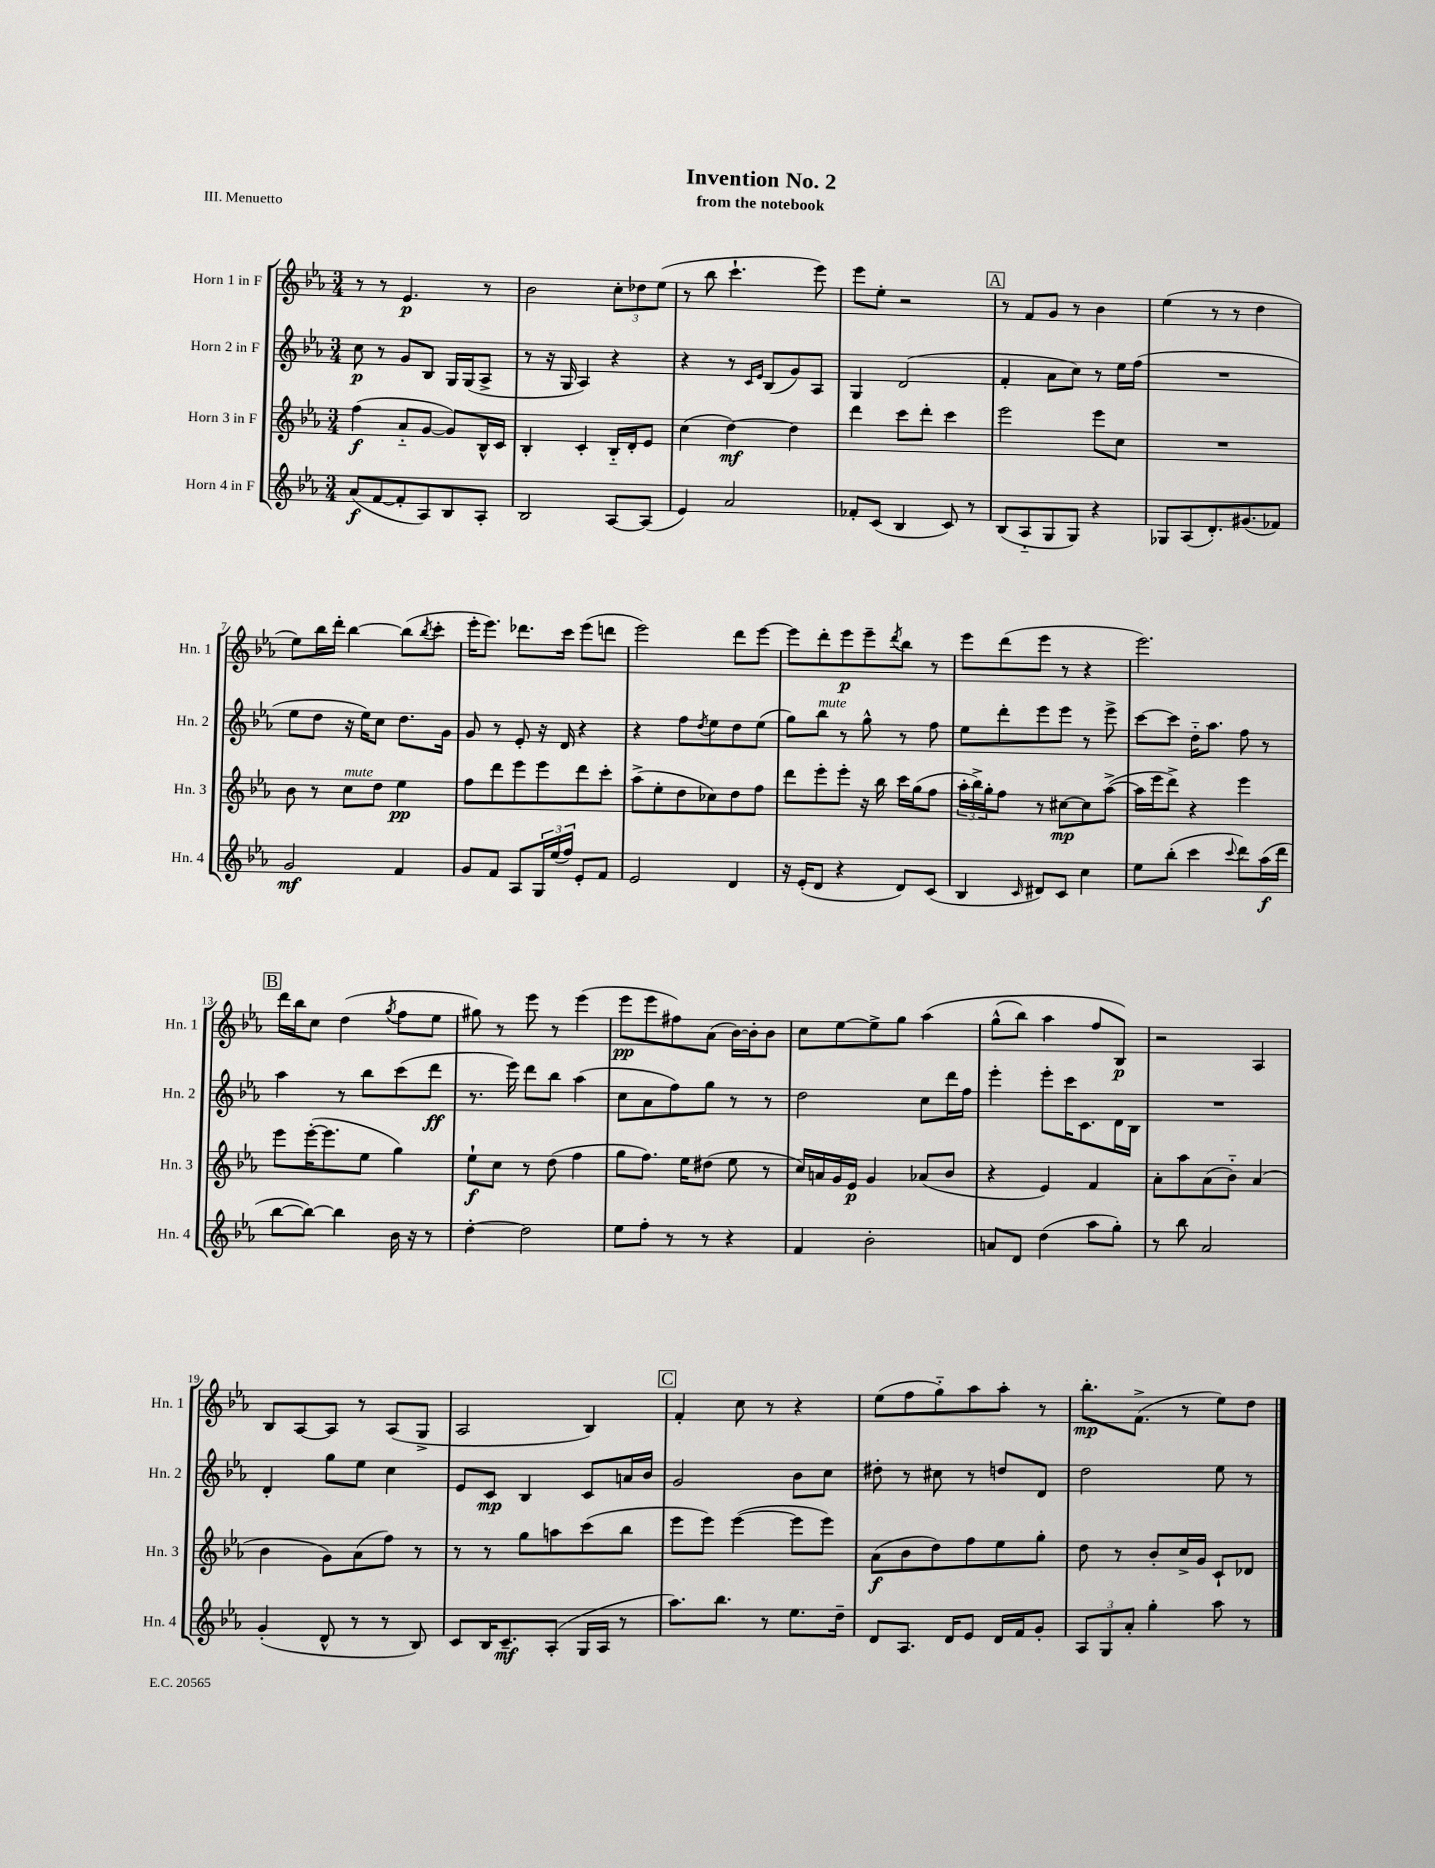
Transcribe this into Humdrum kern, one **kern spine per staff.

**kern	**dynam	**kern	**dynam	**kern	**dynam	**kern	**dynam
*part4	*part4	*part3	*part3	*part2	*part2	*part1	*part1
*staff4	*staff4	*staff3	*staff3	*staff2	*staff2	*staff1	*staff1
*I"Horn 4 in F	*	*I"Horn 3 in F	*	*I"Horn 2 in F	*	*I"Horn 1 in F	*
*I'Hn. 4	*	*I'Hn. 3	*	*I'Hn. 2	*	*I'Hn. 1	*
*clefG2	*	*clefG2	*	*clefG2	*	*clefG2	*
*k[b-e-a-]	*	*k[b-e-a-]	*	*k[b-e-a-]	*	*k[b-e-a-]	*
*M3/4	*	*M3/4	*	*M3/4	*	*M3/4	*
=1	=1	=1	=1	=1	=1	=1	=1
(8a-/L	f	(4ff\	f	8cc\	p	8r	.
[8f/	.	.	.	8r	.	8r	.
8f'/]	.	8a-/L	.	8g/L	.	4.e-/	p
8A-/)	.	[8g/J	.	8B-/J	.	.	.
8B-/	.	8g/L])	.	16G/LL	.	.	.
.	.	.	.	(16G/J	.	.	.
8A-'/J	.	16B-^^/L	.	8A-^/J	.	8r	.
.	.	16c/JJ	.	.	.	.	.
=2	=2	=2	=2	=2	=2	=2	=2
2B-/	.	4B-'/	.	8r	.	2b-\	.
.	.	.	.	16r	.	.	.
.	.	.	.	16G/	.	.	.
.	.	4c'/	.	4A-/)	.	.	.
[8A-/L	.	16B-/LL	.	4r	.	12cc'\L	.
.	.	16d'/J	.	.	.	.	.
.	.	.	.	.	.	12dd-X\	.
(8A-/J]	.	8e-/J	.	.	.	.	.
.	.	.	.	.	.	(12ee-\J	.
=3	=3	=3	=3	=3	=3	=3	=3
4e-/)	.	(4cc\	.	4r	.	8r	.
.	.	.	.	.	.	8bb-\	.
2a-/	.	[4dd\)	mf	8r	.	4.ccc`\	.
.	.	.	.	16qqc/LL	.	.	.
.	.	.	.	16qqe-/JJ	.	.	.
.	.	.	.	(8B-/L	.	.	.
.	.	4dd\]	.	8g/)	.	.	.
.	.	.	.	8A-/J	.	8eee-\)	.
=4	=4	=4	=4	=4	=4	=4	=4
8f-X'/L	.	4ddd\	.	4G/	.	8eee-\L	.
(8c/J	.	.	.	.	.	8ee-'\J	.
4B-/	.	8ccc\L	.	(2d/	.	2r	.
.	.	8ddd'\J	.	.	.	.	.
8c/)	.	4ccc\	.	.	.	.	.
8r	.	.	.	.	.	.	.
!!LO:REH:place=s1:t=A
=5	=5	=5	=5	=5	=5	=5	=5
(8B-/L	.	2eee-\	.	4f'/	.	8r	.
8A-/	.	.	.	.	.	8f/L	.
8G/	.	.	.	8a-\L	.	8g/J	.
8G/J)	.	.	.	8cc\J)	.	8r	.
4r	.	8eee-\L	.	8r	.	4b-\	.
.	.	8cc\J	.	16ee-\LL	.	.	.
.	.	.	.	(16ff\JJ	.	.	.
=6	=6	=6	=6	=6	=6	=6	=6
8G-X/L	.	2.r	.	2.r	.	(4ee-\	.
(8A-/	.	.	.	.	.	.	.
8.d'/)	.	.	.	.	.	8r	.
.	.	.	.	.	.	8r	.
(8.g#X/	.	.	.	.	.	.	.
.	.	.	.	.	.	4dd\	.
8f-X/J)	.	.	.	.	.	.	.
!!LO:LB:g=z
=7	=7	=7	=7	=7	=7	=7	=7
2g/	mf	8b-\	.	8ee-\L	.	8ee-\L)	.
.	.	8r	.	8dd\J	.	16bb-\L	.
.	.	.	.	.	.	16ddd'\JJ	.
!	!	!LO:TX:a:i:t=mute	!	!	!	!	!
.	.	8cc\L	.	16r	.	[4bb-\	.
.	.	.	.	16ee-\KL)	.	.	.
.	.	8dd\J	.	8cc\J	.	.	.
4f/	.	4ee-\	pp	8.dd\L	.	(8bb-\L]	.
.	.	.	.	.	.	8qbb-/	.
.	.	.	.	.	.	8ccc'\J	.
.	.	.	.	16g\Jk	.	.	.
=8	=8	=8	=8	=8	=8	=8	=8
8g/L	.	8ff\L	.	8g/	.	16eee-'\KL	.
.	.	.	.	.	.	8.eee-\J)	.
8f/J	.	8ddd\	.	8r	.	.	.
8A-/L	.	8eee-\	.	8e-'/	.	8.ddd-X\L	.
24G/L	.	8eee-\	.	16r	.	.	.
(24ee-/	.	.	.	.	.	.	.
.	.	.	.	16d/	.	16ccc\Jk	.
24ff/JJ)	.	.	.	.	.	.	.
8e-'/L	.	8ddd\	.	4r	.	(8eee-\L	.
8f/J	.	8ccc'\J	.	.	.	8dddn\J	.
=9	=9	=9	=9	=9	=9	=9	=9
2e-/	.	(8aa-^\L	.	4r	.	2eee-\)	.
.	.	8ee-'\	.	.	.	.	.
.	.	8dd\	.	8ff\L	.	.	.
.	.	.	.	8qdd/	.	.	.
.	.	8cc-X\)	.	8ee-\	.	.	.
4d/	.	8dd\	.	8dd\	.	8ddd\L	.
.	.	8ff\J	.	(8ee-\J	.	[8eee-\J	.
=10	=10	=10	=10	=10	=10	=10	=10
16r	.	8ddd\L	.	8gg\L)	.	8eee-\L]	.
(16e-'/KL	.	.	.	.	.	.	.
!	!	!	!	!LO:TX:a:i:t=mute	!	!	!
8d/J	.	8eee-'\	.	8bb-\J	.	8ddd'\	.
4r	.	8eee-'\J	.	8r	.	8eee-\	p
.	.	16r	.	8gg^^\	.	8eee-~\	.
.	.	16bb-\	.	.	.	.	.
.	.	.	.	.	.	8qddd/	.
8d/L)	.	16ccc\LL	.	8r	.	8bb-\J	.
.	.	(16gg\J	.	.	.	.	.
(8c/J	.	8ff\J	.	8ff\	.	8r	.
=11	=11	=11	=11	=11	=11	=11	=11
4B-/	.	24aa-'\LL	.	8ee-\L	.	8eee-\L	.
.	.	24bb-^\)	.	.	.	.	.
.	.	24gg'\J	.	.	.	.	.
.	.	8ff\J	.	8ddd'\	.	(8ddd\	.
16qqc/	.	.	.	.	.	.	.
8d#X/L)	.	8r	.	8eee-\	.	8eee-\J	.
8c/J	.	[8cc#X\L	mp	8eee-\J	.	8r	.
4cc\	.	8cc#\]	.	8r	.	4r	.
.	.	([8aa-^\J	.	8eee-^\	.	.	.
=12	=12	=12	=12	=12	=12	=12	=12
8ee-\L	.	16aa-\LL]	.	[8ccc\L	.	2.eee-\)	.
.	.	16eee-\J	.	.	.	.	.
(8bb-'\J	.	8ddd^\J)	.	8ccc\J]	.	.	.
4ccc\	.	4r	.	16dd\KL	.	.	.
.	.	.	.	8.aa-\J	.	.	.
8qqccc/	.	.	.	.	.	.	.
8ddd\L)	.	4eee-\	.	8ff\	.	.	.
(16aa-\L	f	.	.	8r	.	.	.
16ddd\JJ	.	.	.	.	.	.	.
!!LO:LB:g=z
!!LO:REH:place=s1:t=B
=13	=13	=13	=13	=13	=13	=13	=13
[8bb-\L	.	8eee-\L	.	4aa-\	.	16ddd\LL	.
.	.	.	.	.	.	16bb-\J	.
8bb-\J_)	.	([16eee-'\K	.	.	.	8cc\J	.
.	.	8.eee-\]	.	.	.	.	.
4bb-\]	.	.	.	8r	.	(4dd\	.
.	.	8ee-\J	.	8bb-\L	.	.	.
.	.	.	.	.	.	8qgg/	.
16b-\	.	4gg\)	.	(8ccc\	.	8ff\L	.
16r	.	.	.	.	.	.	.
8r	.	.	.	8ddd\J	ff	8ee-\J	.
=14	=14	=14	=14	=14	=14	=14	=14
[4dd'\	.	8ee-`\L	f	8.r	.	8gg#X\)	.
.	.	8cc\J	.	.	.	8r	.
.	.	.	.	16eee-\)	.	.	.
2dd\]	.	8r	.	8ddd\L	.	8eee-\	.
.	.	(8dd\	.	8bb-\J	.	8r	.
.	.	4ff\	.	(4aa-\	.	(4eee-\	.
=15	=15	=15	=15	=15	=15	=15	=15
8ee-\L	.	8gg\L	.	8cc\L	.	8eee-\L	pp
8ff'\J	.	8.ff\J)	.	8a-\	.	8eee-\	.
8r	.	.	.	8ff\)	.	8ff#X\)	.
.	.	16ee-\KL	.	.	.	.	.
8r	.	(8dd#X\J	.	8gg\J	.	(8a-\J	.
4r	.	8ee-\	.	8r	.	[16b-\LL)	.
.	.	.	.	.	.	16b-'\J]	.
.	.	8r	.	8r	.	8b-\J	.
=16	=16	=16	=16	=16	=16	=16	=16
4f/	.	16cc/LL)	.	2dd\	.	8cc\L	.
.	.	16an/	.	.	.	.	.
.	.	16g/	.	.	.	[8ee-\	.
.	.	16e-/JJ	p	.	.	.	.
2b-'\	.	4g/	.	.	.	8ee-^\]	.
.	.	.	.	.	.	8gg\J	.
.	.	(8a-X/L	.	8cc\L	.	(4aa-\	.
.	.	8b-/J	.	16ddd\L	.	.	.
.	.	.	.	16ff\JJ	.	.	.
=17	=17	=17	=17	=17	=17	=17	=17
8an/L	.	4r	.	4eee-'\	.	(8gg^^\L	.
8d/J	.	.	.	.	.	8bb-\J)	.
(4dd\	.	4e-/)	.	8eee-'\L	.	4aa-\	.
.	.	.	.	16ccc\K	.	.	.
.	.	.	.	8.c\	.	.	.
8aa-\L	.	4f/	.	.	.	8ff/L	.
8gg'\J)	.	.	.	16d\L	.	8B-/J)	p
.	.	.	.	16B-\JJ	.	.	.
=18	=18	=18	=18	=18	=18	=18	=18
8r	.	8a-'\L	.	2.r	.	2r	.
8bb-\	.	8aa-\	.	.	.	.	.
2a-/	.	(8a-\	.	.	.	.	.
.	.	8b-\J)	.	.	.	.	.
.	.	(4a-/	.	.	.	4A-/	.
!!LO:LB:g=z
=19	=19	=19	=19	=19	=19	=19	=19
(4g'/	.	4b-\	.	4d'/	.	8B-/L	.
.	.	.	.	.	.	[8A-/	.
8d^^/	.	8g\L)	.	8gg\L	.	8A-/J]	.
8r	.	(8a-\	.	8ee-\J	.	8r	.
8r	.	8ff\J)	.	4cc\	.	(8A-/L	.
8B-/)	.	8r	.	.	.	8G^/J	.
=20	=20	=20	=20	=20	=20	=20	=20
8c/L	.	8r	.	8e-/L	.	2A-/	.
16B-/K	.	8r	.	8c/J	mp	.	.
8.c~/	mf	.	.	.	.	.	.
.	.	8gg\L	.	4B-/	.	.	.
(8A-'/J	.	8aan\	.	.	.	.	.
16G/LL	.	(8ccc\	.	8c/L	.	4B-/)	.
16A-/JJ	.	.	.	.	.	.	.
8r	.	8bb-\J	.	16an/L	.	.	.
.	.	.	.	16b-/JJ	.	.	.
!!LO:REH:place=s1:t=C
=21	=21	=21	=21	=21	=21	=21	=21
8.aa-\L)	.	8eee-\L	.	2g/	.	4f'/	.
.	.	8eee-\J)	.	.	.	.	.
8.bb-\J	.	.	.	.	.	.	.
.	.	([4eee-\	.	.	.	8cc\	.
8r	.	.	.	.	.	8r	.
8.ee-\L	.	8eee-\L]	.	8b-\L	.	4r	.
.	.	8eee-\J)	.	8cc\J	.	.	.
16dd~\Jk	.	.	.	.	.	.	.
=22	=22	=22	=22	=22	=22	=22	=22
8d/L	.	(8a-\L	f	8dd#X'\	.	(8ee-\L	.
8.A-/J	.	8b-\	.	8r	.	8ff\	.
.	.	8dd\)	.	8cc#X\	.	8gg\)	.
16d/KL	.	.	.	.	.	.	.
8e-/J	.	8ff\	.	8r	.	8aa-\	.
16d/LL	.	8ee-\	.	8ddn/L	.	8aa-'\J	.
16f/J	.	.	.	.	.	.	.
8g'/J	.	8gg'\J	.	8d/J	.	8r	.
=23	=23	=23	=23	=23	=23	=23	=23
12A-/L	.	8dd\	.	2dd\	.	8.bb-'\L	mp
12G/	.	.	.	.	.	.	.
.	.	8r	.	.	.	.	.
12a-'/J	.	.	.	.	.	.	.
.	.	.	.	.	.	(8.f^\J	.
4gg'\	.	8b-'/L	.	.	.	.	.
.	.	16cc^/L	.	.	.	8r	.
.	.	16g/JJ	.	.	.	.	.
8aa-\	.	8c`/L	.	8ee-\	.	8ee-\L)	.
8r	.	8d-X/J	.	8r	.	8dd\J	.
==	==	==	==	==	==	==	==
*-	*-	*-	*-	*-	*-	*-	*-
